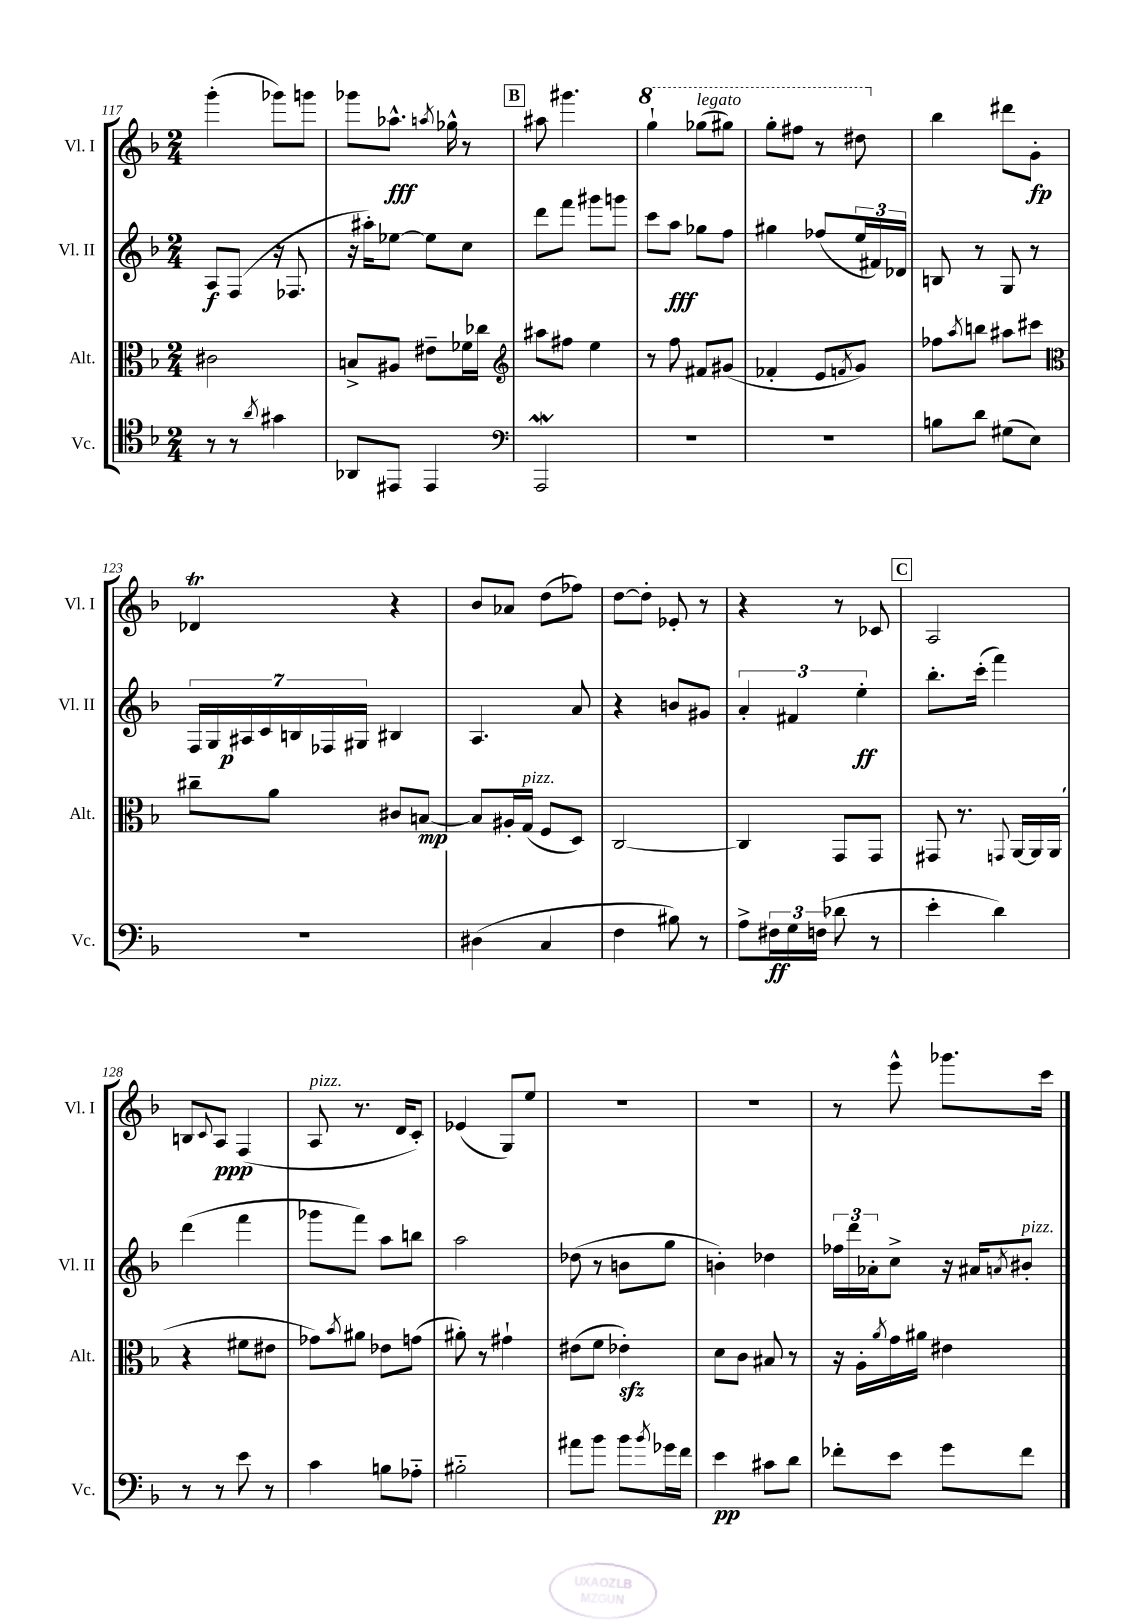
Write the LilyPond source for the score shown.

<<
\new StaffGroup <<
\new Staff = "s0" \with { instrumentName = "Vl. I" shortInstrumentName = "Vl. I" } {
    \clef treble \key f \major \numericTimeSignature \time 2/4
    g'''4-.( ges'''8) g'''8 |
    ges'''8 aes''8.-^\fff \acciaccatura { a''8 } ges''16-^ r8 |
    \mark \markup { \box "B" } ais''8 gis'''4. |
    \ottava #1 g'''4-! ges'''8^\markup { \italic "legato" }( gis'''8) |
    g'''8-. fis'''8 r8 dis'''8 \ottava #0 |
    bes''4 dis'''8 g'8-.\fp |
    des'4\trill r4 |
    bes'8 aes'8 d''8( fes''8) |
    d''8~ d''8-. ees'8-. r8 |
    r4 r8 ces'8 |
    \mark \markup { \box "C" } a2 |
    b8 \appoggiatura { c'8 } a8\ppp f4( |
    a8^\markup { \italic "pizz." } r8. d'16 c'8-.) |
    ees'4( g8) e''8 |
    R2 |
    R2 |
    r8 e'''8-^ ges'''8. c'''16 \bar "|." |
}
\new Staff = "s1" \with { instrumentName = "Vl. II" shortInstrumentName = "Vl. II" } {
    \clef treble \key f \major \numericTimeSignature \time 2/4
    a8\f f8( r16 fes8. |
    r16 ais''16-.) ees''8~ ees''8 c''8 |
    \mark \markup { \box "B" } d'''8 f'''8 gis'''8 g'''8 |
    c'''8 a''8\fff ges''8 f''8 |
    gis''4 fes''8( \tuplet 3/2 { e''16 fis'16) des'16 } |
    b8 r8 g8 r8 |
    \tuplet 7/4 { f16 g16 ais16\p c'16 b16 fes16 gis16 } bis4 |
    a4. a'8 |
    r4 b'8 gis'8 |
    \tuplet 3/2 { a'4-. fis'4 e''4-.\ff } |
    \mark \markup { \box "C" } bes''8.-. c'''16-.( f'''4) |
    d'''4( f'''4 |
    ges'''8 f'''8) a''8 b''8 |
    a''2 |
    des''8( r8 b'8 g''8 |
    b'4-.) des''4 |
    \tuplet 3/2 { fes''16 d'''16 aes'16-. } c''8-> r16 ais'16 \acciaccatura { a'8 } bis'8-.^\markup { \italic "pizz." } \bar "|." |
}
\new Staff = "s2" \with { instrumentName = "Alt." shortInstrumentName = "Alt." } {
    \clef alto \key f \major \numericTimeSignature \time 2/4
    cis'2 |
    b8-> ais8 eis'8-- fes'16 ces''16 |
    \mark \markup { \box "B" } \clef treble ais''8 fis''8 e''4 |
    r8 f''8 fis'8 gis'8( |
    fes'4-. e'8 \acciaccatura { f'8 } g'8) |
    fes''8 \acciaccatura { a''8 } b''8 ais''8 cis'''8 |
    \clef alto cis''8-- a'8 cis'8 b8~\mp |
    b8 ais16-. g16^\markup { \italic "pizz." }( f8 d8) |
    c2~ |
    c4 g,8 g,8 |
    \mark \markup { \box "C" } gis,8 r8. \appoggiatura { g,8 } a,16~ a,16 a,16( |
    r4 fis'8 eis'8 |
    ges'8) \acciaccatura { bes'8 } ais'8 ees'8 g'8( |
    ais'8-.) r8 gis'4-! |
    eis'8( f'8 ees'4-.\sfz) |
    d'8 c'8 bis8 r8 |
    r16 a16-. \acciaccatura { a'8 } g'16 ais'16 eis'4 \bar "|." |
}
\new Staff = "s3" \with { instrumentName = "Vc." shortInstrumentName = "Vc." } {
    \clef tenor \key f \major \numericTimeSignature \time 2/4
    r8 r8 \acciaccatura { a'8 } gis'4 |
    aes,8 eis,8 eis,4 |
    \mark \markup { \box "B" } \clef bass a,,2\mordent |
    R2 |
    R2 |
    b8 d'8 gis8( e8) |
    r2 |
    dis4( c4 |
    f4 bis8) r8 |
    a8-> \tuplet 3/2 { fis16\ff g16 f16( } des'8 r8 |
    \mark \markup { \box "C" } e'4-. d'4) |
    r8 r8 e'8 r8 |
    c'4 b8 aes8-_ |
    bis2-_ |
    ais'8 bes'8 bes'8 \acciaccatura { bes'8 } ges'16 f'16 |
    e'4\pp cis'8 d'8 |
    fes'8-. e'8 g'8 fes'8 \bar "|." |
}
>>
>>
\layout { \context { \Score currentBarNumber = #117 } }
